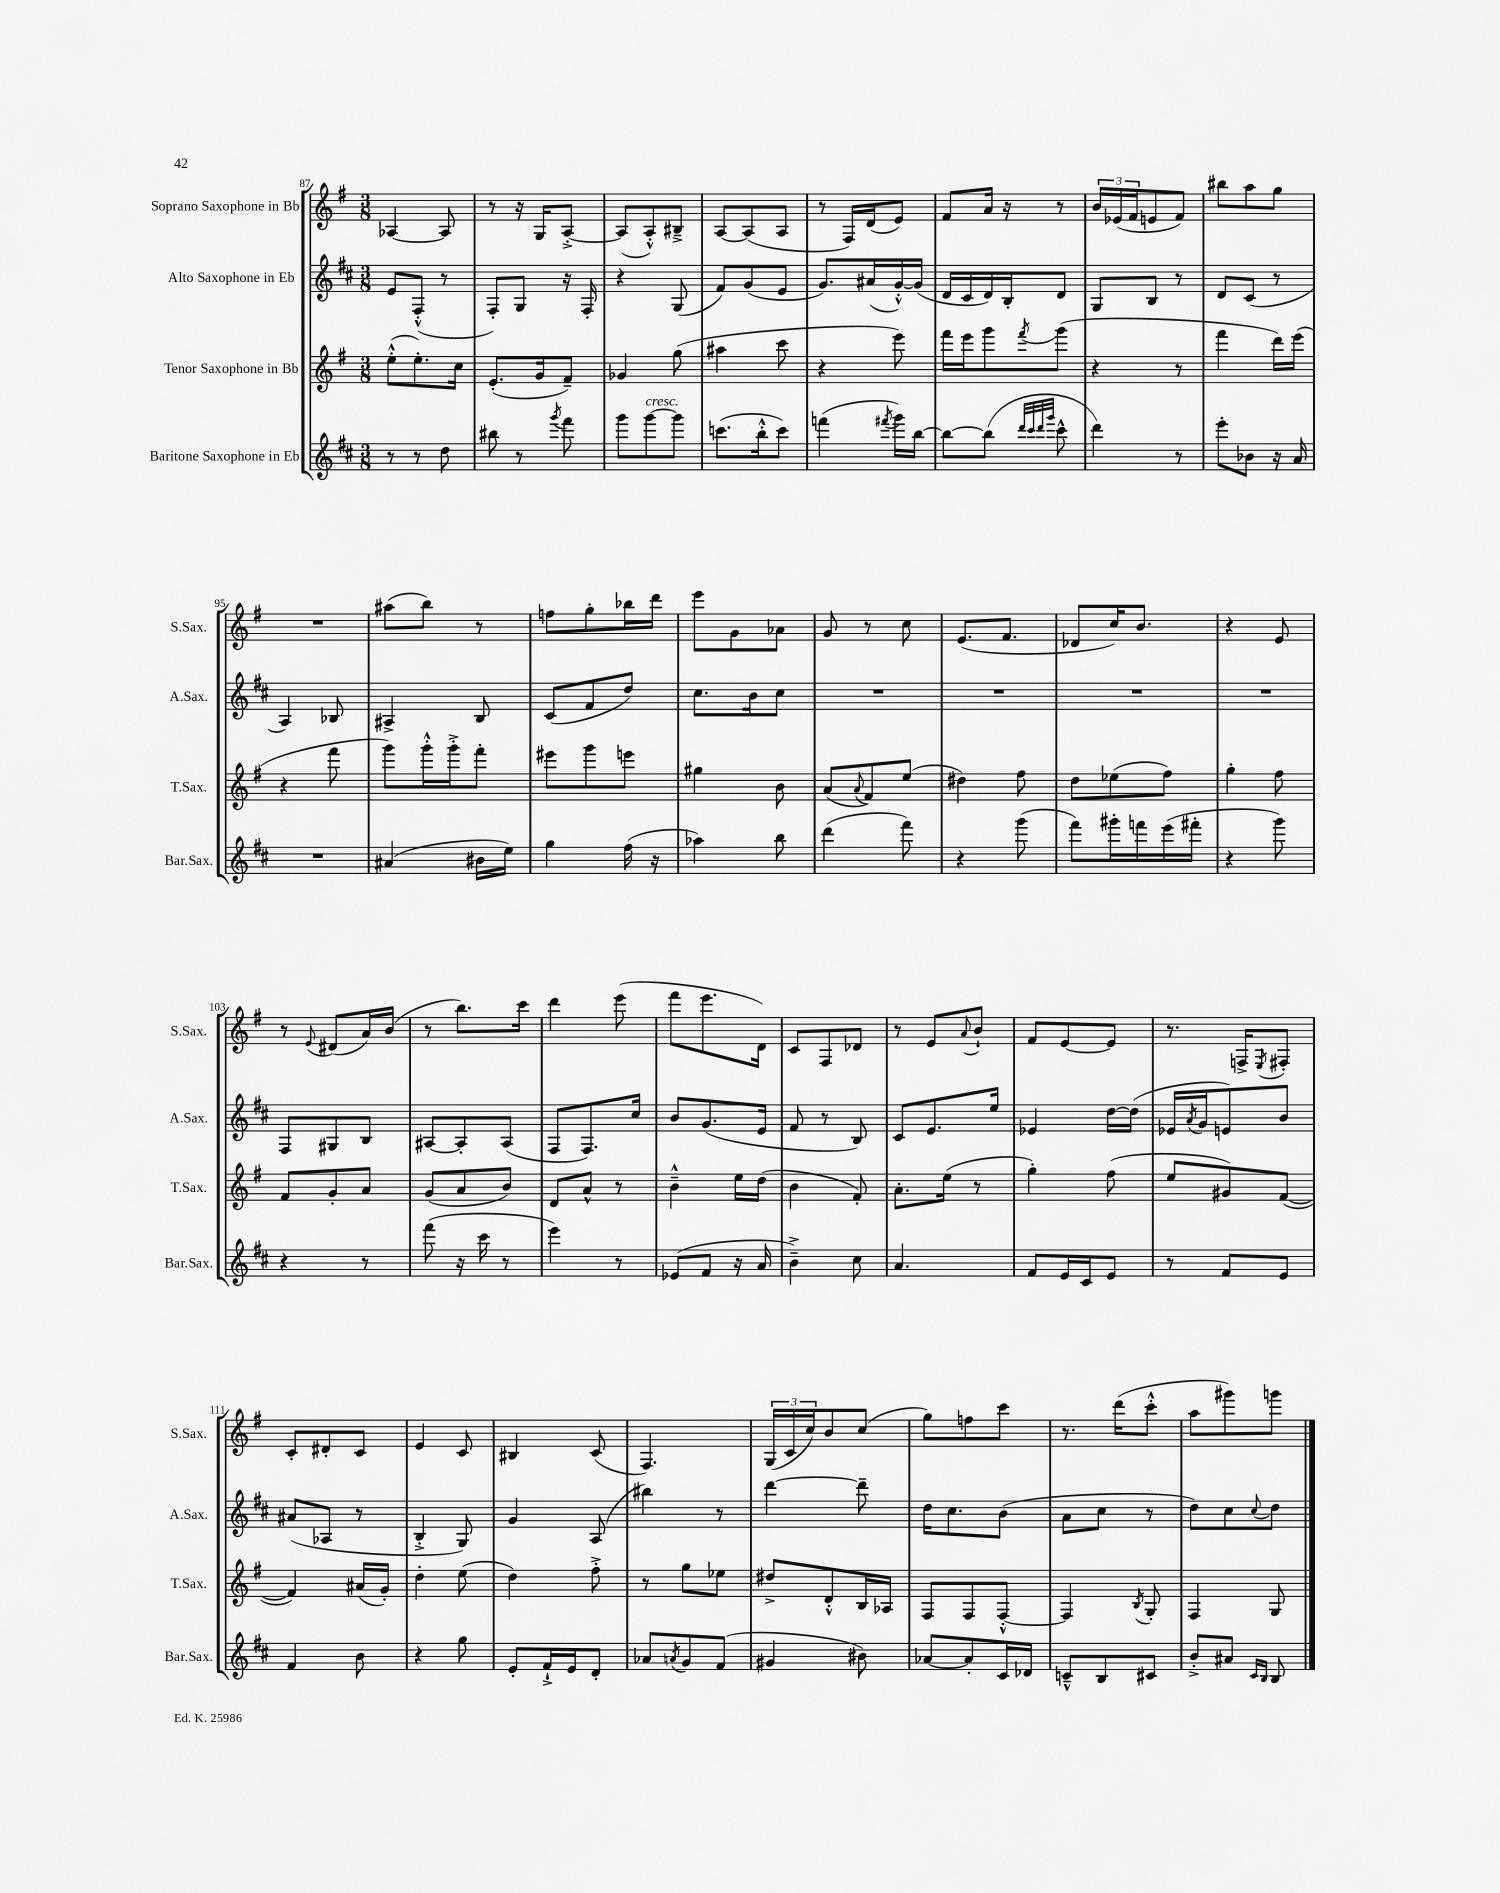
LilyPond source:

<<
\new StaffGroup <<
\new Staff = "s0" \with { instrumentName = "Soprano Saxophone in Bb" shortInstrumentName = "S.Sax." } {
    \clef treble \key g \major \numericTimeSignature \time 3/8
    aes4~ aes8 |
    r8 r16 g16 a8~-.-> |
    a8( a8-.-^) bis8---> |
    a8~ a8( a8 |
    r8 fis16) d'16( e'8) |
    fis'8 a'16 r16 r8 |
    \tuplet 3/2 { b'16 ees'16( fis'16 } e'8 fis'8) |
    bis''8 a''8 g''8 |
    R4. |
    ais''8( b''8) r8 |
    f''8 g''8-. bes''16 d'''16 |
    e'''8 g'8 aes'8 |
    g'8 r8 c''8 |
    e'8.( fis'8. |
    des'8 c''16) b'8. |
    r4 e'8 |
    r8 \appoggiatura { e'8 } dis'8( a'16) b'16( |
    r8 b''8.) c'''16 |
    d'''4 e'''8( |
    fis'''8 e'''8. d'16) |
    c'8 fis8 des'8 |
    r8 e'8 \appoggiatura { a'8 } b'8-! |
    fis'8 e'8~ e'8 |
    r8. f16-> \acciaccatura { e8 } fis8-. |
    c'8-. dis'8-. c'8 |
    e'4 c'8 |
    bis4 c'8( |
    fis4.) |
    \tuplet 3/2 { g16( c'16 c''16) } b'8 c''8( |
    g''8) f''8 c'''8 |
    r8. d'''16( c'''8-.-^ |
    a''8 gis'''8) g'''8 \bar "|." |
}
\new Staff = "s1" \with { instrumentName = "Alto Saxophone in Eb" shortInstrumentName = "A.Sax." } {
    \clef treble \key d \major \numericTimeSignature \time 3/8
    e'8 fis8-.-^( r8 |
    fis8-.) g8 r16 fis16-. |
    r4 g8( |
    fis'8) g'8( e'8 |
    g'8.) ais'16( g'16~-.-^) g'16( |
    d'16 cis'16 d'16) b16-. d'8 |
    g8 b8 r8 |
    d'8 cis'8( r8 |
    a4) bes8 |
    ais4-> b8 |
    cis'8( fis'8 d''8) |
    cis''8. b'16 cis''8 |
    R4. |
    R4. |
    R4. |
    R4. |
    fis8 gis8 b8 |
    ais8~ ais8-. ais8( |
    fis8 fis8.) cis''16 |
    b'8 g'8.( e'16 |
    fis'8 r8 b8) |
    cis'8 e'8. e''16 |
    ees'4 d''16~ d''16( |
    ees'16 \acciaccatura { a'8 } g'16 e'8) b'8 |
    ais'8( aes8 r8 |
    b4-.-> g8) |
    g'4 a8( |
    bis''4) r8 |
    d'''4~ d'''8-- |
    d''16 cis''8. b'8( |
    a'8 cis''8 r8 |
    d''8) cis''8 \appoggiatura { cis''8 } d''8 \bar "|." |
}
\new Staff = "s2" \with { instrumentName = "Tenor Saxophone in Bb" shortInstrumentName = "T.Sax." } {
    \clef treble \key g \major \numericTimeSignature \time 3/8
    e''8-.-^( e''8.-.) c''16 |
    e'8.-.( g'16 fis'8--) |
    ges'4 g''8( |
    ais''4 c'''8 |
    r4 e'''8) |
    fis'''16 e'''16 g'''8 \acciaccatura { fis'''8 } g'''8( |
    r4 r8 |
    fis'''4 d'''16) e'''16( |
    r4 fis'''8 |
    g'''8) g'''16-.-^ g'''16-.-> fis'''8-. |
    eis'''8 g'''8 e'''8 |
    gis''4 b'8 |
    a'8( \appoggiatura { a'8 } fis'8) e''8( |
    dis''4) fis''8 |
    d''8 ees''8( fis''8) |
    g''4-. fis''8 |
    fis'8 g'8-. a'8 |
    g'8( a'8 b'8) |
    d'8 a'8-^ r8 |
    b'4---^ e''16 d''16( |
    b'4 fis'8-.) |
    a'8.-. e''16( r8 |
    g''4-.) fis''8( |
    e''8 gis'8) fis'8~( |
    fis'4) ais'16( g'16-.) |
    d''4-. e''8( |
    d''4) fis''8-.-> |
    r8 g''8 ees''8 |
    dis''8-> d'8-.-^ b16 aes16 |
    fis8 fis8 fis8~-.-^ |
    fis4 \acciaccatura { b8 } g8-. |
    fis4 g8 \bar "|." |
}
\new Staff = "s3" \with { instrumentName = "Baritone Saxophone in Eb" shortInstrumentName = "Bar.Sax." } {
    \clef treble \key d \major \numericTimeSignature \time 3/8
    r8 r8 d''8 |
    bis''8 r8 \acciaccatura { g'''8 } fis'''8 |
    g'''8 g'''8~^\markup { \italic "cresc." } g'''8 |
    c'''8.( b''16-.-^ c'''8) |
    f'''4( \acciaccatura { fis'''8 } g'''16) b''16~ |
    b''8~ b''8( \grace { d'''32 cis'''32 d'''32 g'''32 } cis'''8-^ |
    d'''4) r8 |
    e'''8-. bes'8 r16 a'16 |
    R4. |
    ais'4( bis'16 e''16) |
    g''4 fis''16( r16 |
    aes''4) b''8 |
    d'''4( fis'''8) |
    r4 g'''8( |
    fis'''8) gis'''16-. f'''16 e'''16( fis'''16-. |
    r4 g'''8) |
    r4 r8 |
    fis'''8( r16 cis'''16 r8 |
    e'''4) r8 |
    ees'8( fis'8 r16 a'16 |
    b'4--->) cis''8 |
    a'4. |
    fis'8 e'16 cis'16 e'8 |
    r8 fis'8 e'8 |
    fis'4 b'8 |
    r4 g''8 |
    e'8-. fis'16-!-> e'16 d'8-. |
    aes'8 \acciaccatura { a'8 } g'8 fis'8( |
    gis'4 bis'8) |
    aes'8~ aes'8-. cis'16 des'16 |
    c'8---^ b8 cis'8 |
    b'8-.-> ais'8 \grace { cis'16 b16 } b8 \bar "|." |
}
>>
>>
\layout { \context { \Score currentBarNumber = #87 } }
